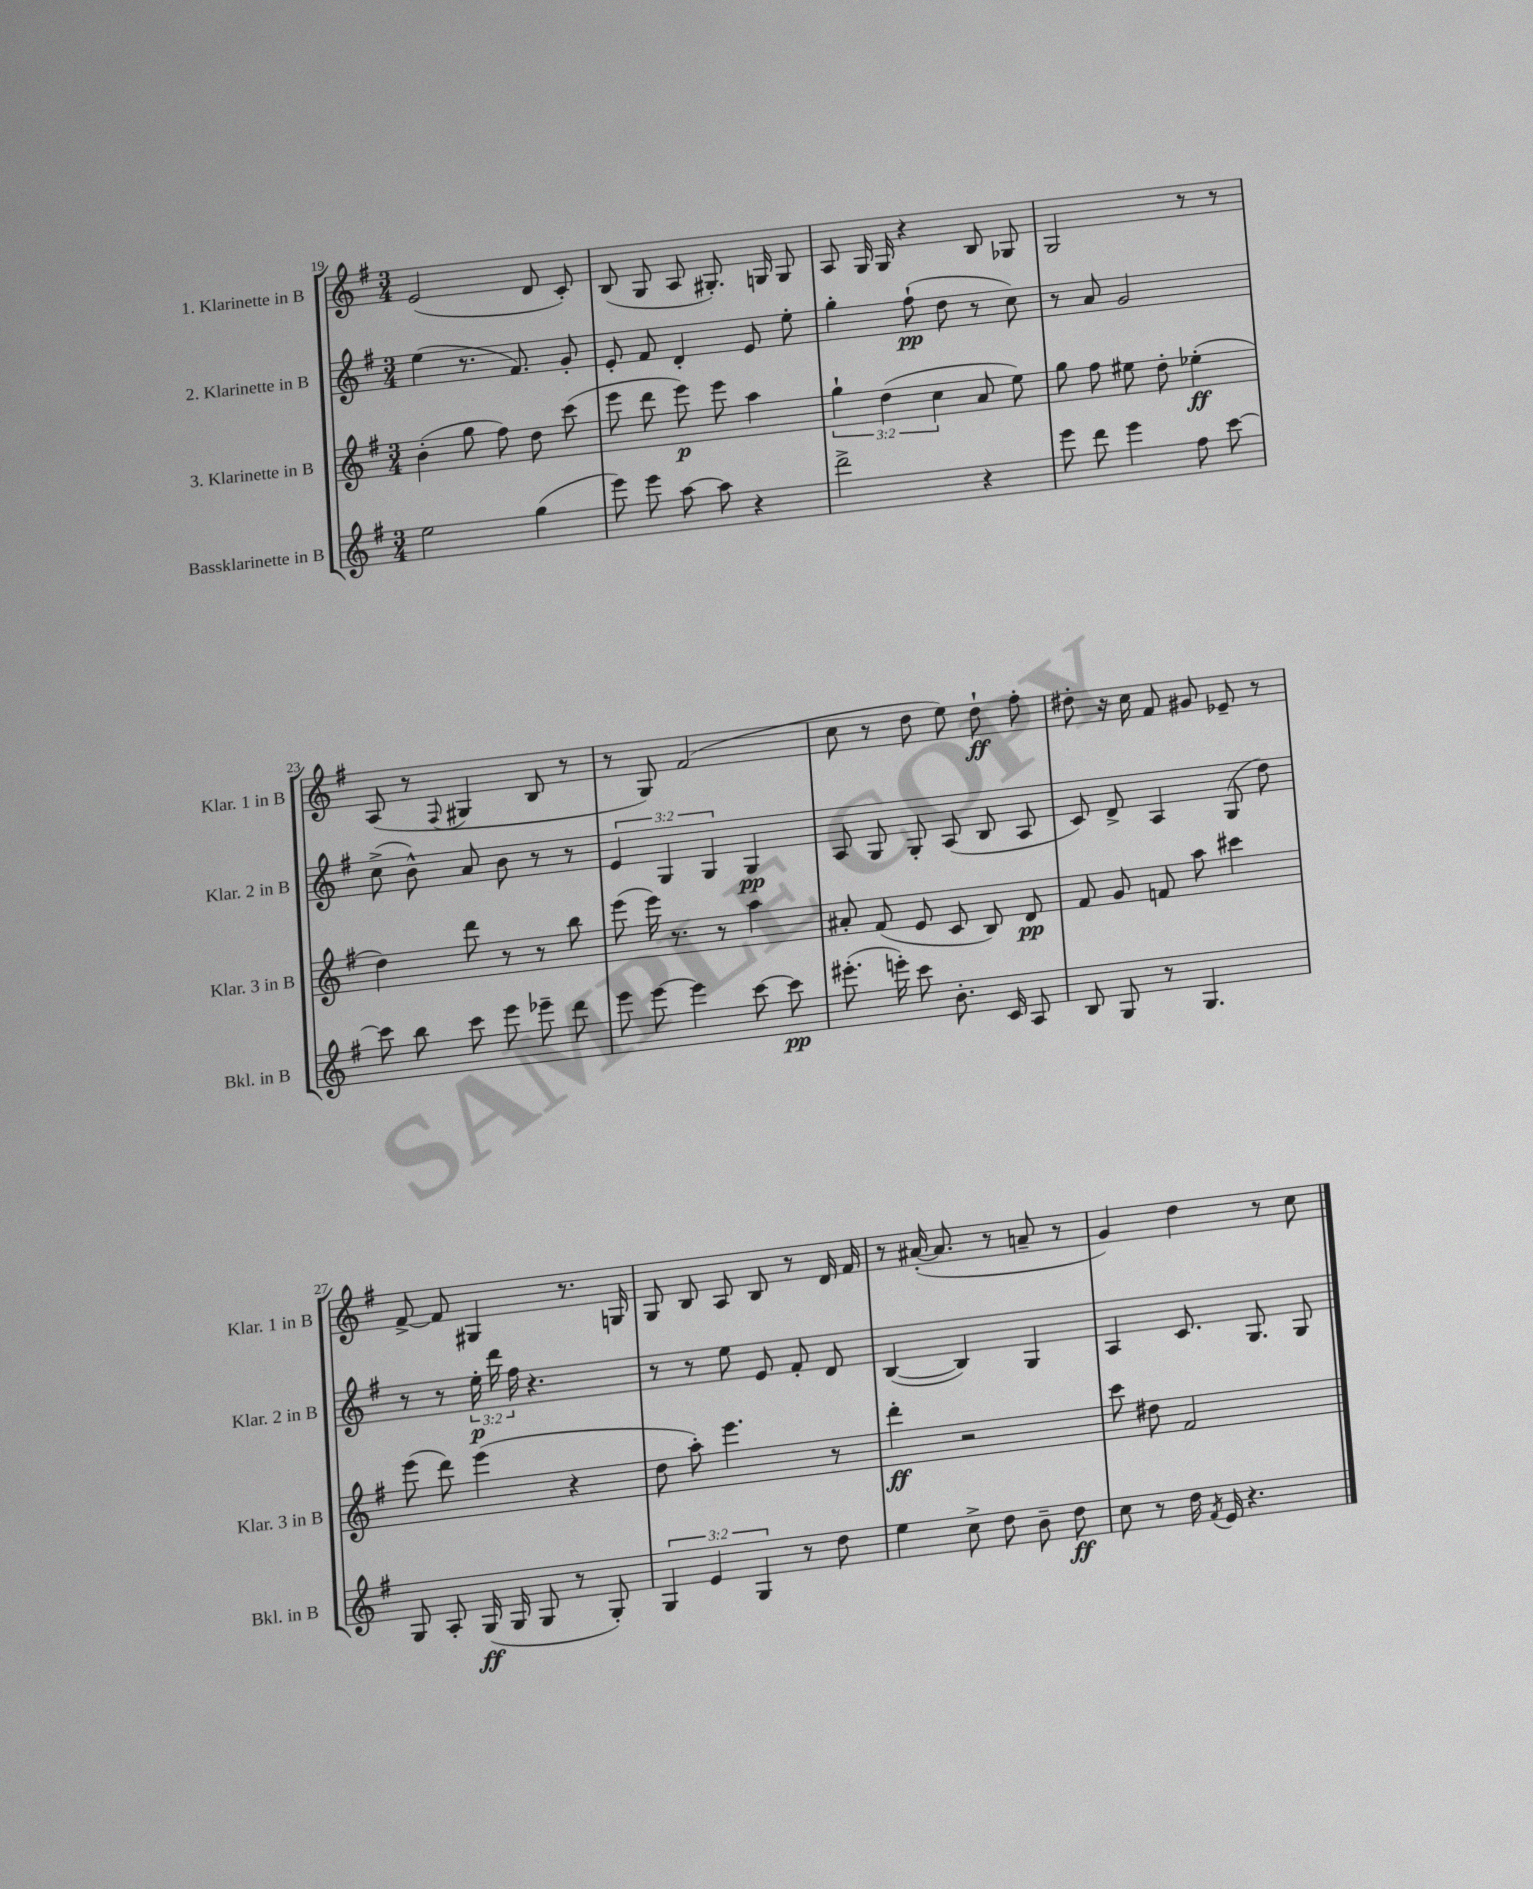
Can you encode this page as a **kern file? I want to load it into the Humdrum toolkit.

**kern	**kern	**kern	**kern
*staff4	*staff3	*staff2	*staff1
*clefG2	*clefG2	*clefG2	*clefG2
*k[f#]	*k[f#]	*k[f#]	*k[f#]
*M3/4	*M3/4	*M3/4	*M3/4
2ee	(4b'	(4ee	(2e
.	8gg	8.r	.
.	8ff#)	.	.
.	.	8.f#)	.
(4gg	8dd	.	8d
.	(8ccc	8g'	8c')
=	=	=	=
8eee)	8eee	8e'	(8B
8eee	8ddd	8f#	8G
[8aa	8eee)	4d'	8A
8aa]	8eee	.	8.G#')
4r	4aa	8e	.
.	.	.	16G
.	.	8ee'	8G
=	=	=	=
2ddd^	6gg`	4gg'	8A
.	.	.	16G
.	(6dd	.	.
.	.	.	16G
.	.	(8ff#`	4r
.	6cc	.	.
.	.	8dd	.
4r	8a	8r	8B
.	8ee)	8cc)	8G-
=	=	=	=
8eee	8gg	8r	2G
8ddd	8ff#	8a	.
4eee	8ee#	2g	.
.	8dd'	.	.
8ff#	(4ee-'	.	8r
[8ccc	.	.	8r
=	=	=	=
8ccc]	4dd)	(8cc^	(8A
8bb	.	8b^^)	8r
.	.	.	8qqF#
8ccc	8ddd	8a	4G#
8eee	8r	8b	.
8eee-~	8r	8r	8B
8ddd	8bb	8r	8r
=	=	=	=
8eee	(8eee	6e	8r
[8eee	16eee)	.	8G)
.	.	6G	.
.	8.r	.	.
4eee]	.	.	(2f#
.	.	6G	.
.	8r	.	.
[8ccc	4aa	4G	.
8ccc]	.	.	.
=	=	=	=
(8.eee#'	8a#'	8A	8cc
.	(8f#	8G	8r
16eee')	.	.	.
8ccc	8e	8G'	8dd
8.b'	8c	(8A	8ee)
.	8B)	8B	8dd`
16c	.	.	.
8A	8d	8A	8ff#'
=	=	=	=
8B	8f#	8c)	8dd#'
8G	8g	8d^	16r
.	.	.	16cc
8r	8f	4A	8f#
4.G	8aa	.	8g#
.	4ccc#	(8G	8e-~
.	.	8dd)	8r
=	=	=	=
8G	(8eee	8r	[8f#^
8A'	8ddd)	8r	8f#]
(16G	(4eee	24ee'	4G#
.	.	24ddd	.
16G	.	.	.
.	.	24ff#	.
8G	.	4.r	.
8r	4r	.	8.r
8G')	.	.	.
.	.	.	16G
=	=	=	=
6G	8dd	8r	8G
.	8aa')	8r	8B
6e	.	.	.
.	4.eee	8ee	8A
6G	.	.	.
.	.	8e	8B
8r	.	8f#'	8r
8dd	8r	8d	16d
.	.	.	16f#
=	=	=	=
4ee	4ddd'	([4B	8r
.	.	.	([16a#'
.	.	.	8.a#]
8cc^	2r	4B])	.
8dd	.	.	8r
8b~	.	4G	8a~
8dd	.	.	8r
=	=	=	=
8cc	8ccc	4A	4g)
8r	8dd#	.	.
16dd	2f#	8.c	4dd
8qf#	.	.	.
16e	.	.	.
4.r	.	.	.
.	.	8.G	.
.	.	.	8r
.	.	8G	8cc
==	==	==	==
*-	*-	*-	*-
